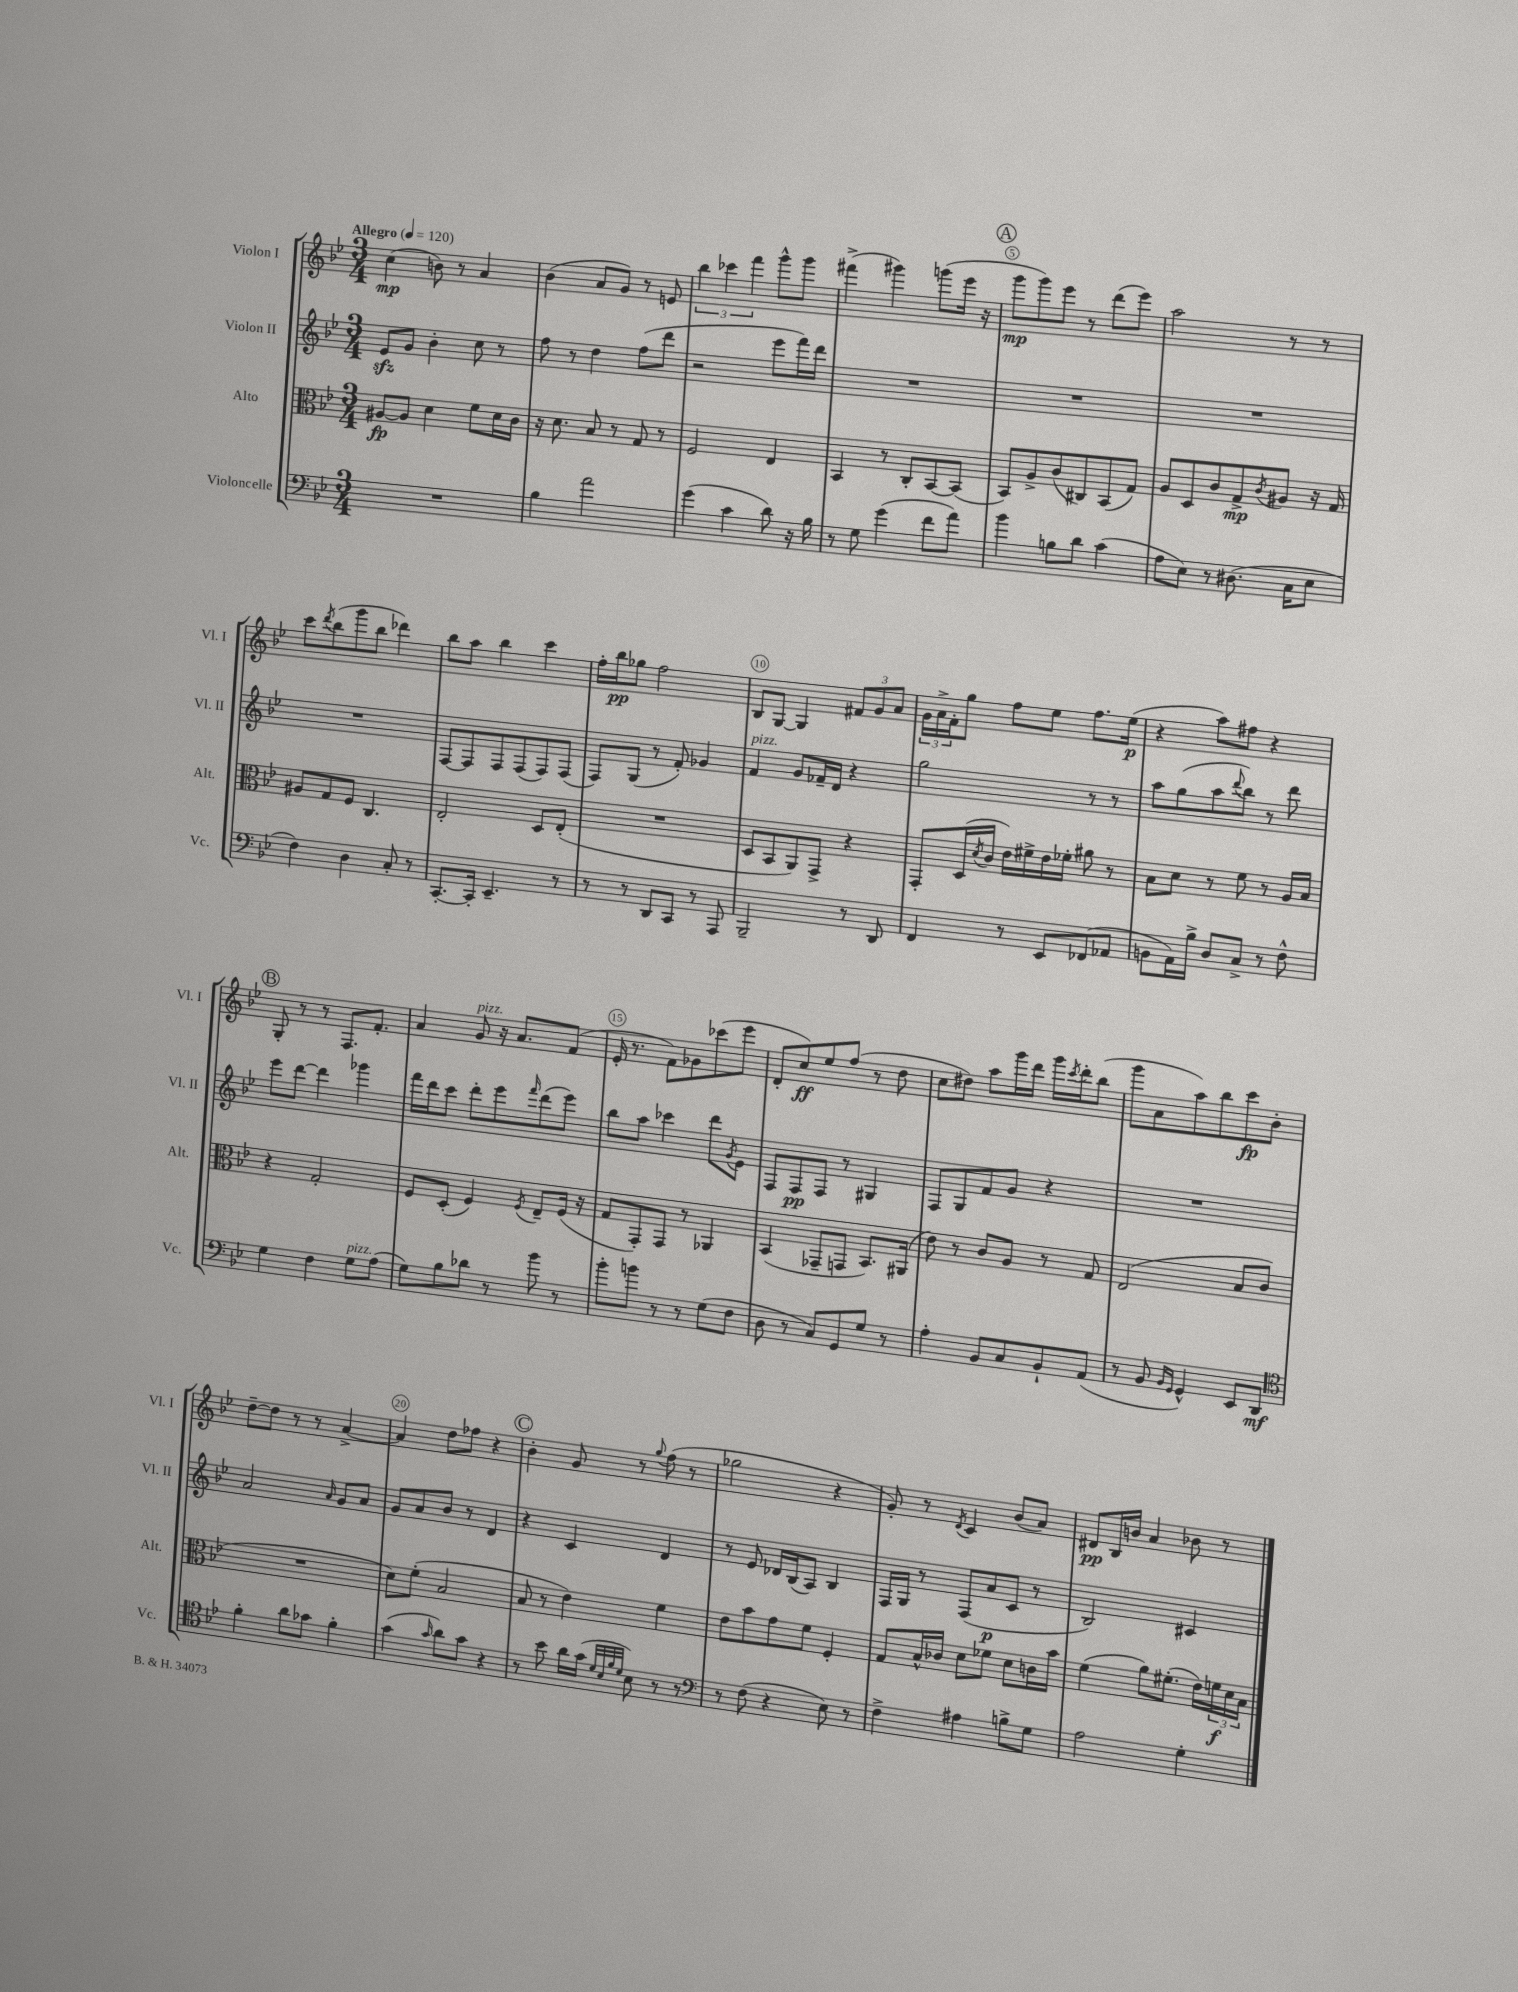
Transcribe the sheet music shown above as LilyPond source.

<<
\new StaffGroup <<
\new Staff = "s0" \with { instrumentName = "Violon I" shortInstrumentName = "Vl. I" } {
    \clef treble \key bes \major \numericTimeSignature \time 3/4 \tempo "Allegro" 4 = 120
    c''4\mp( b'8) r8 a'4 |
    bes'4( a'8 g'8) r8 e'8 |
    \tuplet 3/2 { bes''4 ces'''4 f'''4 } g'''8-^ g'''8 |
    fis'''4->( gis'''4) g'''8( ees'''16 r16 |
    \mark \markup { \circle "A" } g'''8\mp g'''8) ees'''8 r8 d'''8( ees'''8) |
    a''2 r8 r8 |
    c'''8 \acciaccatura { d'''8 } bes''8( g'''8 bes''8 des'''4) |
    bes''8 a''8 bes''4 c'''4 |
    f''16-. bes''16\pp ges''8 f''2 |
    bes8 g8~ g4 \tuplet 3/2 { fis'8 g'8 a'8 } |
    \tuplet 3/2 { g'16 a'16-> f'16-. } g''8 f''8 ees''8 f''8. ees''16\p( |
    r4 a''8) fis''8 r4 |
    \mark \markup { \circle "B" } g8-. r8 r8 f8. f'8.-. |
    a'4 g'8^\markup { \italic "pizz." } r16 a'8. f'8( |
    ees'16-. r8. f'8) ges'8 ces'''8( ees'''8 |
    d'8-. c''8\ff) ees''8 f''8( r8 d''8 |
    c''8 dis''8) a''8 g'''16 d'''16 g'''16 \acciaccatura { c'''8 } d'''16-. bes''8( |
    g'''8 a'8 a''8) bes''8 c'''8\fp bes'8-. |
    d''8~-- d''8 r8 r8 a'4~-> |
    a'4 d''8 fes''8 r4 |
    \mark \markup { \circle "C" } bes'4-. g'8 r8 \appoggiatura { g''8 } f''8( r8 |
    ges''2 r4 |
    g'8-.) r8 \acciaccatura { d'8 } c'4 bes'8( a'8) |
    dis'8\pp bes16 b'16 a'4 bes'8 r8 \bar "|." |
}
\new Staff = "s1" \with { instrumentName = "Violon II" shortInstrumentName = "Vl. II" } {
    \clef treble \key bes \major \numericTimeSignature \time 3/4
    ees'8\sfz g'8 bes'4-. c''8 r8 |
    f''8 r8 d''4 f''8( d'''8 |
    r2 ees'''8 f'''16) d'''16 |
    R2. |
    \mark \markup { \circle "A" } R2. |
    R2. |
    R2. |
    f8~ f8 f8 f8( f8) f8( |
    f8) g8( r8 f'8-.) ges'4 |
    f'4^\markup { \italic "pizz." } g'8 fes'16-- d'16 r4 |
    g''2 r8 r8 |
    a''8 g''8( a''8 \appoggiatura { d'''8 } bes''8) r8 d'''8 |
    \mark \markup { \circle "B" } ees'''8 d'''8~ d'''4 ges'''4 |
    f'''16 d'''16 c'''8 d'''8-. ees'''8 \grace { f'''16 } d'''8( ees'''8) |
    bes''8 a''8 ces'''4 d'''8 \acciaccatura { g'8 } ees'8 |
    f8 f8\pp f8 r8 gis4 |
    f8 g8 f'8 g'8 r4 |
    R2. |
    a'2 \grace { a'16 } g'8 a'8 |
    g'8 a'8 bes'8 r8 d'4 |
    \mark \markup { \circle "C" } r4 c'4 d'4 |
    r8 ees'8 des'16 bes16( a8) bes4 |
    f16 g16 r8 f8( a'8\p c'8 r8 |
    bes2) cis'4 \bar "|." |
}
\new Staff = "s2" \with { instrumentName = "Alto" shortInstrumentName = "Alt." } {
    \clef alto \key bes \major \numericTimeSignature \time 3/4
    ais8~\fp ais8 d'4 f'8 d'16 c'16 |
    r16 d'8. bes8 r8 g8 r8 |
    f2 ees4 |
    bes,4 r8 c8-. bes,8~ bes,8( |
    \mark \markup { \circle "A" } bes,8) a8-> c'8( cis8) bes,8( g8) |
    a8 d8 c'8 g8->\mp \acciaccatura { c'8 } ais8 r16 g16 |
    ais8 g8 f8 c4. |
    ees2-. d8 ees8-.( |
    R2. |
    d8 bes,8 a,8) g,8-> r4 |
    g,8-. d16( \acciaccatura { d'8 } c'16 ees'16) fis'16-> ees'16 fes'16-. ais'8 r8 |
    bes8 d'8 r8 f'8 r8 a16 bes16 |
    \mark \markup { \circle "B" } r4 g2-. |
    f8 d8-.( f4) \acciaccatura { f8 } ees8-- f16( r16 |
    g8 g,8-.) g,8 r8 aes,4 |
    bes,4( ges,8-- g,8 bes,8.) ais,16( |
    ees'8) r8 c'8 a8 r8 g8 |
    ees2( bes8 c'8 |
    R2. |
    d'8) f'8-.( bes2 |
    \mark \markup { \circle "C" } bes8 r8 ees'4) f'4 |
    ees'8 bes'8 g'8 f'8 f4-. |
    g8 bes16-^ ces'16 d'8 fes'8 d'8 c'16 bes'16 |
    f'4( a'8) fis'8.-.( ees'16) \tuplet 3/2 { f'16\f d'16 bes16 } \bar "|." |
}
\new Staff = "s3" \with { instrumentName = "Violoncelle" shortInstrumentName = "Vc." } {
    \clef bass \key bes \major \numericTimeSignature \time 3/4
    R2. |
    bes4 a'2 |
    g'4( c'4 d'8) r16 bes16 |
    r8 g8 g'4( f'8 a'8) |
    \mark \markup { \circle "A" } bes'4 b8 d'8 c'4( |
    a8 ees8) r8 dis8.( c16 ees8 |
    f4) d4 c8-. r8 |
    c,8.~-. c,16-. ees,4.-- r8 |
    r8 r8 d,8 c,8 r8 a,,8 |
    bes,,2-- r8 d,8 |
    f,4 r8 ees,8 fes,8( aes,8 |
    b,8 a,16) bes16-> d8 c8-> r8 f8-^ |
    \mark \markup { \circle "B" } g4 f4 g8^\markup { \italic "pizz." } a8( |
    g8) bes8 des'8 r8 bes'8 r8 |
    bes'8-. b'8 r8 r8 g8( f8 |
    d8 r8 c8) g,8 g8 r8 |
    a4-. bes,8 c8 bes,8-! a,8( |
    r8 bes,8 \grace { bes,16 g,16 } g,4-^) ees,8 d,8\mf |
    \clef tenor f'4-. a'8 ges'8 f'4-. |
    g'4( \grace { g'16 } a'8) g'8 r4 |
    \mark \markup { \circle "C" } r8 bes'8 a'16 g'16( \grace { d'32 bes32 f'32 d'32 } bes8) r8 r8 |
    \clef bass r8 f8( r4 ees8) r8 |
    f4-> ais4 b8-> g8 |
    a2 g4-. \bar "|." |
}
>>
>>
\layout { \context { \Score \override BarNumber.break-visibility = ##(#f #t #t) barNumberVisibility = #(every-nth-bar-number-visible 5) \override BarNumber.stencil = #(make-stencil-circler 0.1 0.3 ly:text-interface::print) } }
